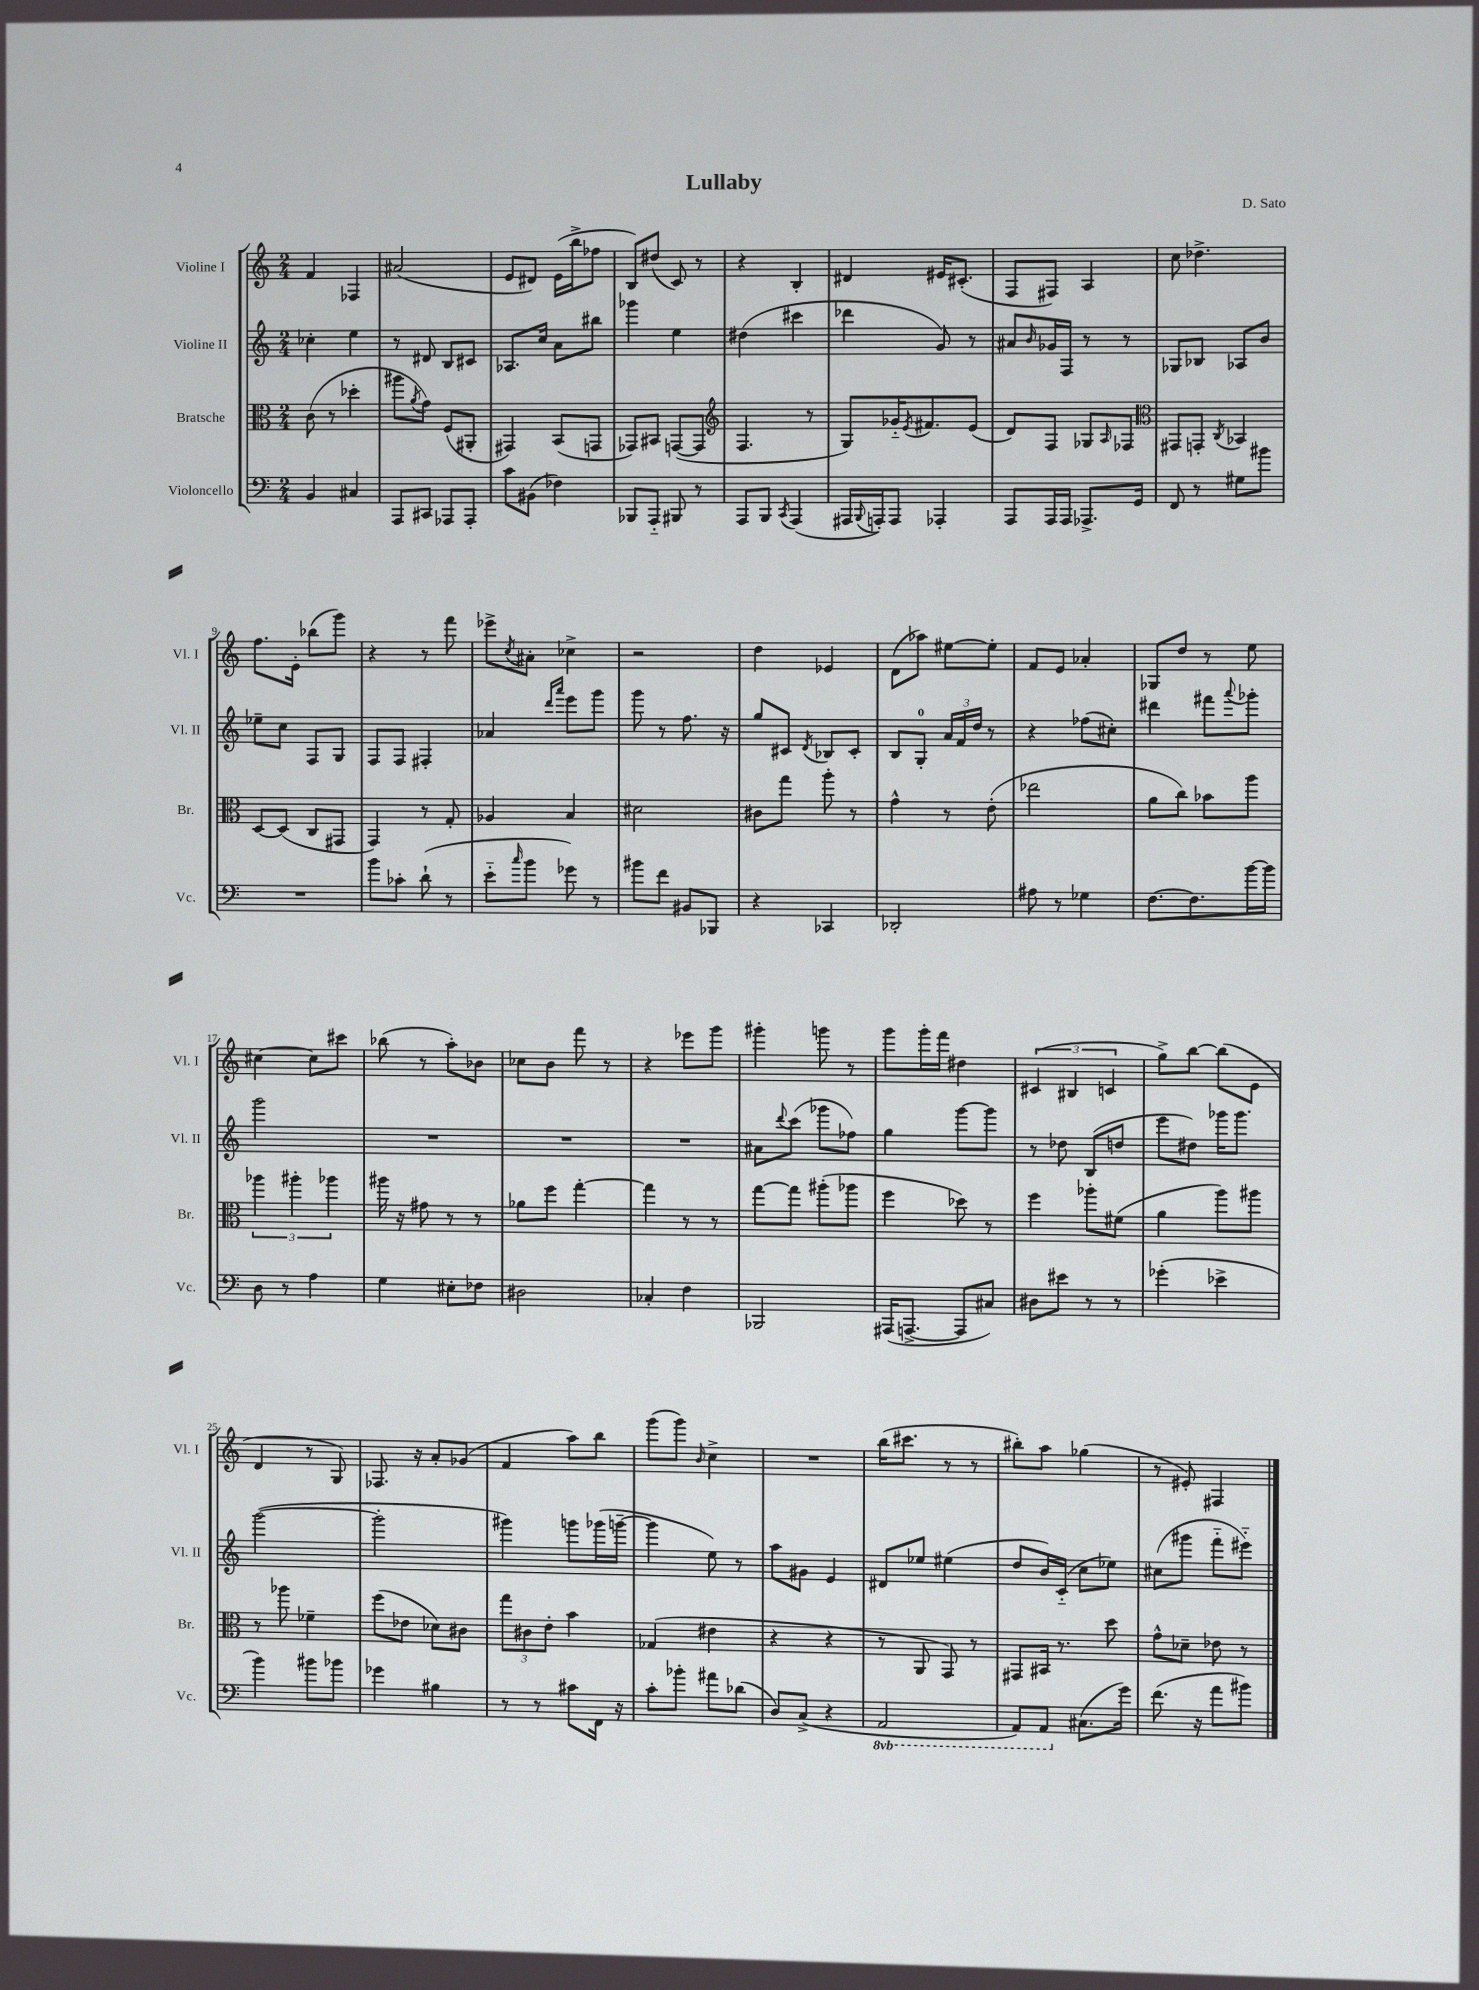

**kern	**kern	**kern	**kern
*staff4	*staff3	*staff2	*staff1
*clefF4	*clefC3	*clefG2	*clefG2
*k[]	*k[]	*k[]	*k[]
*M2/4	*M2/4	*M2/4	*M2/4
4BB/	(8c\	4cc-'\	4f/
.	8r	.	.
4C#/	4dd-'\	4ee\	4F-/
=	=	=	=
8AAA/L	8aa#\L	8r	(2a#/
.	8qa/	.	.
8CC#/J	8g\J)	8d#/	.
8AAA-/L	(8F/L	8B/L	.
8AAA-'/J	8AA#'/J	8c#/J	.
=	=	=	=
8c\L	4GG#/)	8.A-/L	8e/L
(8BB#\J	.	.	8d#/J)
.	.	16cc/Jk	.
4F-\)	(8BB/L	8a\L	(16e\LL
.	.	.	16bb^\J
.	8GG/J	8bb#\J	8ff-\J
=	=	=	=
8BBB-/L	8GG-/L)	4ggg-\	8B/L)
8AAA'~/J	8BB#/J	.	(8dd#/J
8BBB#/	([8GG/L	4ee\	8c/)
8r	8GG/]J	.	8r
=	=	=	=
*	*clefG2	*	*
8AAA/L	4.F/	(4dd#\	4r
8BBB/J	.	.	.
8qCC/	.	.	.
(4AAA/	.	4ccc#\	4B'/
.	8r	.	.
=	=	=	=
16AAA#/LL	8G/L)	4ddd-\	4d#/
8qqBBB/	.	.	.
16AAA'/J)	.	.	.
8AAA/J	16g-'~/K	.	.
.	8qe/	.	.
.	8.f#/	.	.
4AAA-'/	.	8g/)	16e#/LK
.	.	.	(8.c#'/J
.	(8e/J	8r	.
=	=	=	=
8AAA/L	8d/L)	8a#/L	8F/L
.	.	16qqb/	.
16AAA/L	8F/J	16g-/L	8F#/J)
16AAA/JJ	.	16F/JJ	.
8.AAA-^/L	8G-/L	8r	4A/
.	16qqA/	.	.
.	8F-/J	8r	.
16GG/Jk	.	.	.
=	=	=	=
*	*clefC3	*	*
8FF/	8GG#/L	8G-/L	8cc\
8r	8GG'/J	8B-/J	4.dd-^\
.	8qC/	.	.
8G#\L	4BB-/	8A-/L	.
8b#\J	.	8b/J	.
=	=	=	=
2r	[8D/L	8ee-~\L	8.ff\L
.	(8D/]J	8cc\J	.
.	.	.	16e'\Jk
.	8C/L	8F/L	(8bb-\L
.	8GG#/J	8G/J	8ggg\J)
=	=	=	=
8b\L	4GG/)	8F/L	4r
8c-'\J	.	8F/J	.
(8d`\	8r	4F#'/	8r
8r	8G'/	.	8fff\
=	=	=	=
8e'~\L	4A-/	4a-/	8eee-^\L
16qqcc/	.	.	8qcc/
8b\J	.	.	8a#'\J
.	.	16qqddd/LL	.
.	.	16qqaaa/JJ	.
8g-\)	4B/	8eee\L	4cc-^\
8r	.	8ggg\J	.
=	=	=	=
8b#\L	2d#\	8ggg\	2r
8f\J	.	8r	.
8BB#/L	.	8.ff\	.
8BBB-/J	.	.	.
.	.	16r	.
=	=	=	=
4r	8c#\L	8gg/L	4dd\
.	8gg\J	8c#/J	.
.	.	8qd/	.
4CC-/	8aa'\	8B-/L	4e-/
.	8r	8c#'/J	.
=	=	=	=
2DD-'/	4g^^\	8B/L	(8d\L
.	.	8G'/J	8aa-\J)
.	8r	24a/LL	[8ee#\L
.	.	24f/	.
.	.	24dd/JJ	.
.	(8e'\	8r	8ee#'\]J
=	=	=	=
8A#\	2ee-\	4r	8f/L
8r	.	.	8e/J
4G-\	.	(8ff-\L	4a-'/
.	.	8cc#'\J)	.
=	=	=	=
[8.F\L	8a\L	4ddd#\	8G-/L
.	8cc\J)	.	8dd/J
8.F\]	.	.	.
.	8b-\L	8fff#\L	8r
.	.	8qqaaa/	.
[16b\L	8aa\J	8ggg-'\J	8ee\
16b\]JJ	.	.	.
=	=	=	=
8D\	6aa-\	2ggg\	[4cc#\
8r	.	.	.
.	6aa#'\	.	.
4A\	.	.	8cc#\]L
.	6aa-\	.	.
.	.	.	8ccc#\J
=	=	=	=
4G\	16aa#\	2r	(8bb-\
.	16r	.	.
.	8g#\	.	8r
8E#'\L	8r	.	8aa'\L)
8F-\J	8r	.	8b-\J
=	=	=	=
2D#\	8a-\L	2r	8cc-\L
.	8ff\J	.	8b\J
.	[4gg'\	.	8fff\
.	.	.	8r
=	=	=	=
4C-'/	4gg\]	2r	4r
4F\	8r	.	8eee-\L
.	8r	.	8ggg\J
=	=	=	=
2BBB-/	[8gg\L	8a#\L	4ggg#'\
.	.	8qqddd/	.
.	8gg\]J	(8ccc\J	.
.	(8aa#'\L	8ggg-\L	8ggg\
.	8aa-\J	8ff-\J)	8r
=	=	=	=
(16AAA#/LK	4ff\	4gg\	8ggg\L
[8.AAA^/J	.	.	.
.	.	.	16ggg'\L
.	.	.	16fff\JJ
8AAA/]L	8dd-\)	[8ggg\L	4dd#\
8C#/J)	8r	8ggg\]J	.
=	=	=	=
8D#\L	4ff\	8r	(6c#/
8e#\J	.	8dd-\	.
.	.	.	6B#/
8r	8aa-'\L	(8B/L	.
.	.	.	6c/
8r	(8f#\J	8dd/J	.
=	=	=	=
(4g-'\	4a\	8eee\L	8gg^\L)
.	.	8dd#\J)	[8bb\J
4e-^\	8aa\L)	16ggg-\LK	(8bb\]L
.	.	8.ggg-\J	.
.	8aa#\J	.	8e\J
=	=	=	=
4b\)	8r	([2ggg\	4d/
.	8aa-\	.	.
8b#\L	4f-~\	.	8r
8b-\J	.	.	8G/)
=	=	=	=
4g-\	(8ff\L	2ggg'\]	8.F-/
.	8e-\J	.	.
.	.	.	16r
4B#\	8d-\L)	.	8a'/L
.	8c#\J	.	(8g-/J
=	=	=	=
8r	12gg\L	4ggg#\)	4f/
.	12c#\	.	.
8r	.	.	.
.	12e'\J	.	.
8c#\L	4b\	8ggg\L	8aa\L)
16FF\Jk	.	(16ggg-\L	8bb\J
16r	.	[16ggg~\JJ	.
=	=	=	=
8c'\L	(4G-/	4ggg\]	(8ggg\L
8b-'\J	.	.	8ggg\J)
.	.	.	16qqb/
8a#\L	4e#\	8ee\)	4cc^\
(8d-\J	.	8r	.
=	=	=	=
8D/L)	4r	8aa\L	2r
(8C^/J	.	8g#\J	.
4r	4r	4e/	.
=	=	=	=
2AAA/	8r	8d#/L	(16bb\LK
.	.	.	8.ccc#\J
.	8AA/	8ee-/J	.
.	8GG/)	(4ee#\	8r
.	8r	.	8r
=	=	=	=
8AAA/L)	8GG#/L	8dd/L	8bb#'\L)
8AAA/J	16BB#/Jk	16b/L)	8aa\J
.	8.r	(16c'~/JJ	.
(8.C#\L	.	8cc\L	(4gg-\
.	8dd\	8ee-\J)	.
16g\Jk)	.	.	.
=	=	=	=
(8.f\	8g^^\L	(8cc#\L	8r
.	8d-~\J	8ggg#\J	8e#'/)
16r	.	.	.
8a\L	8e-\	8fff'~\L	4F#/
8b#\J)	8r	8eee#'~\J)	.
==	==	==	==
*-	*-	*-	*-
